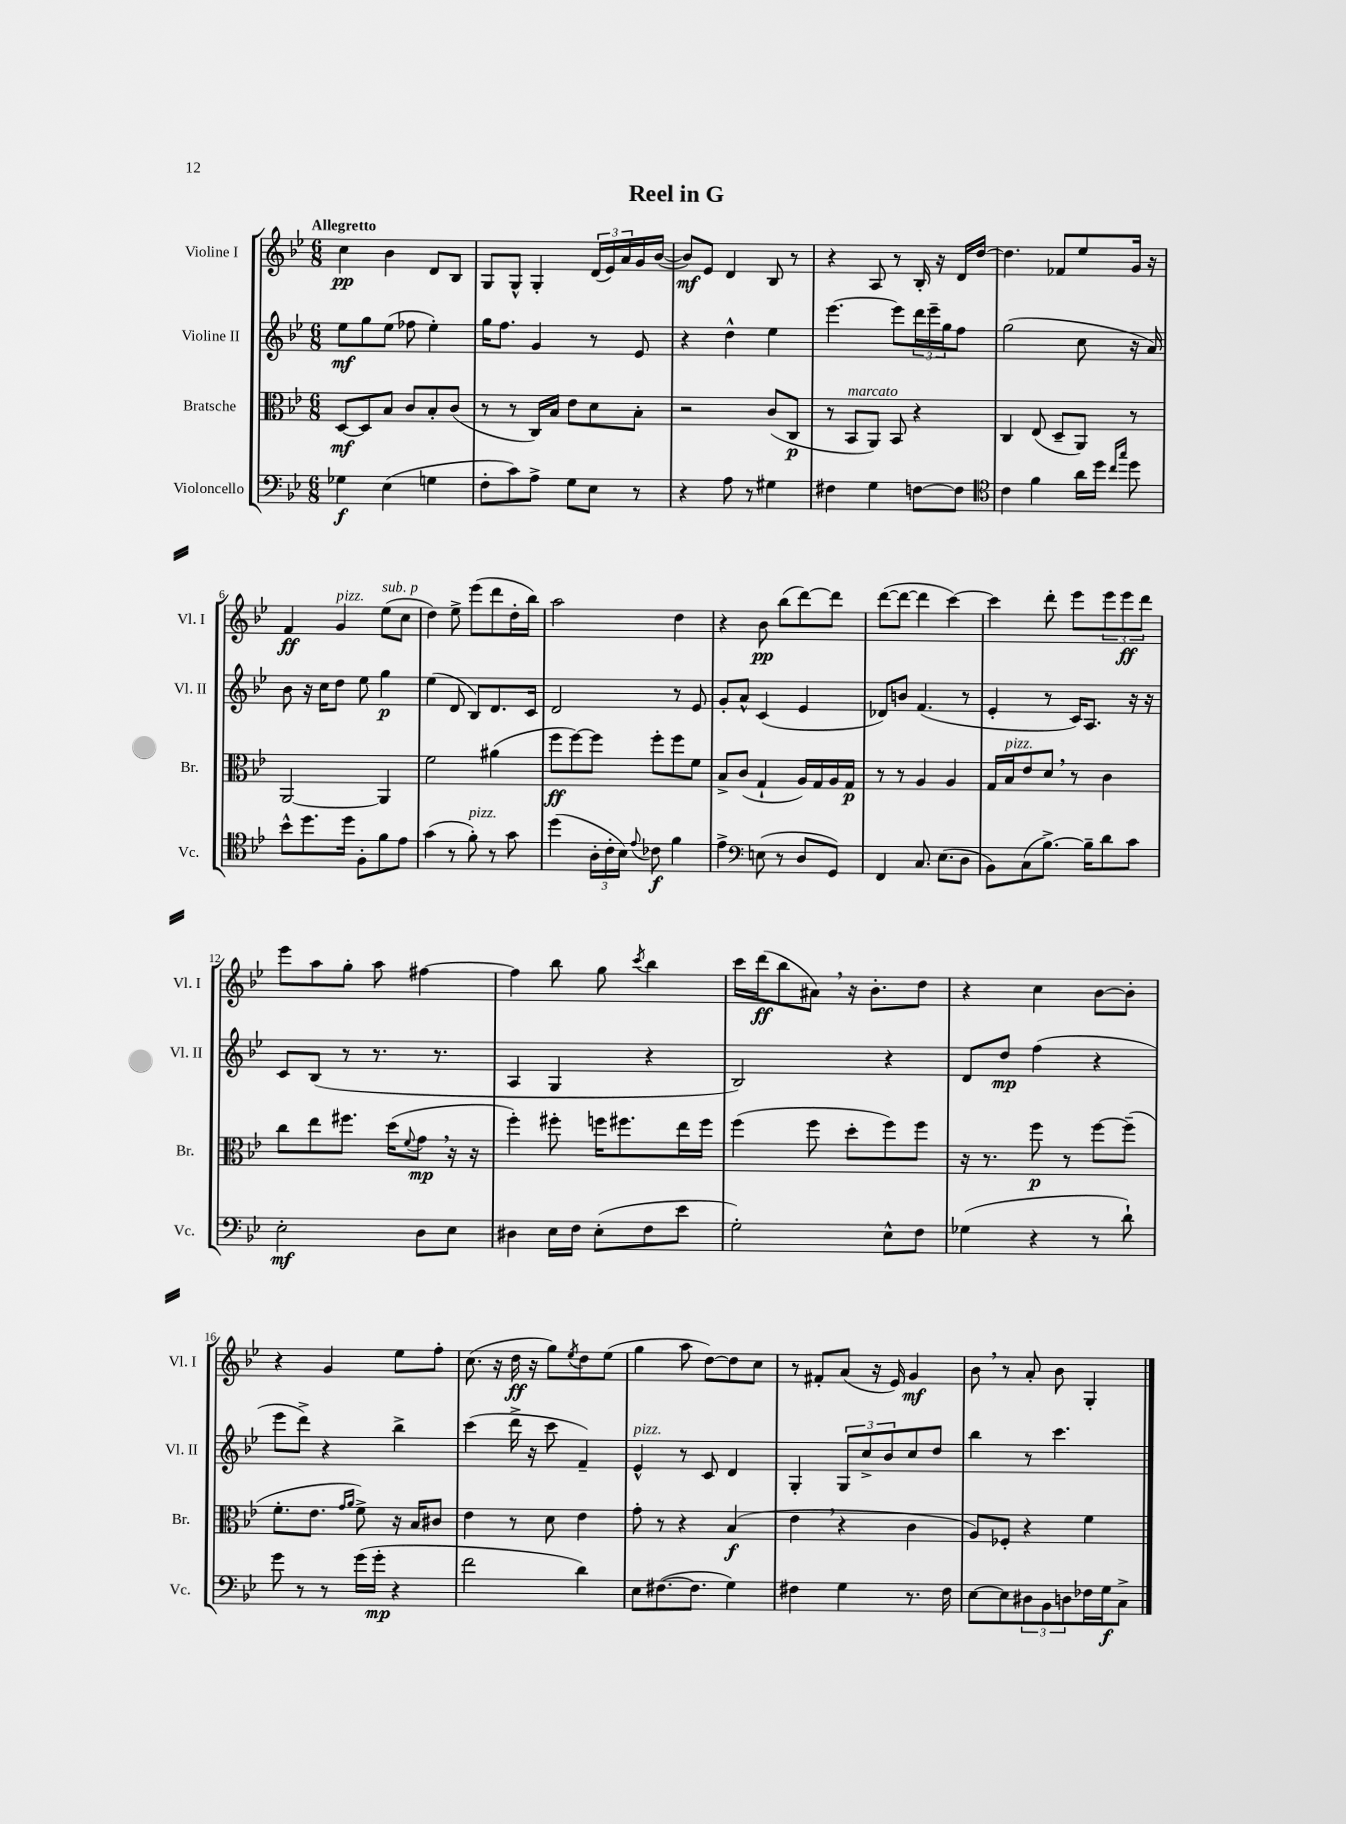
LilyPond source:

\header { title = "Reel in G" }
<<
\new StaffGroup <<
\new Staff = "s0" \with { instrumentName = "Violine I" shortInstrumentName = "Vl. I" } {
    \clef treble \key bes \major \numericTimeSignature \time 6/8 \tempo "Allegretto"
    c''4\pp bes'4 d'8 bes8 |
    g8 g8-^ g4-. \tuplet 3/2 { d'16( ees'16) a'16 } g'16 bes'16~( |
    bes'8\mf) ees'8 d'4 bes8 r8 |
    r4 a8 r8 bes16-. r16 d'16 d''16~ |
    d''4. fes'8 ees''8 g'16 r16 |
    f'4\ff g'4^\markup { \italic "pizz." } ees''8^\markup { \italic "sub. p" }( c''8 |
    d''4) ees''8-> ees'''8( d'''8 d''16-. bes''16) |
    a''2 d''4 |
    r4 bes'8\pp bes''8( d'''8~) d'''8 |
    d'''8~( d'''8~ d'''4 c'''4~) |
    c'''4 d'''8-. ees'''8 \tuplet 3/2 { ees'''8 ees'''8\ff d'''8 } |
    ees'''8 a''8 g''8-. a''8 fis''4~ |
    fis''4 bes''8 g''8 \acciaccatura { c'''8 } bes''4 |
    c'''16 d'''16\ff( bes''8 ais'8) \breathe r16 bes'8.-. d''8 |
    r4 c''4 bes'8~ bes'8-. |
    r4 g'4 ees''8 f''8-. |
    c''8.( r16 d''16\ff r16 g''8) \acciaccatura { ees''8 } d''8 ees''8( |
    g''4 a''8 d''8~) d''8 c''8 |
    r8 fis'8-. a'8( r16 ees'16) g'4\mf |
    bes'8 \breathe r8 a'8-. bes'8 g4-. \bar "|." |
}
\new Staff = "s1" \with { instrumentName = "Violine II" shortInstrumentName = "Vl. II" } {
    \clef treble \key bes \major \numericTimeSignature \time 6/8
    ees''8\mf g''8 ees''8( fes''8 ees''4-.) |
    g''16 f''8. g'4 r8 ees'8 |
    r4 d''4-^ ees''4 |
    ees'''4.~ ees'''8 \tuplet 3/2 { d'''16 ees'''16-- g''16 } f''8 |
    g''2( c''8 r16 a'16) |
    bes'8 r16 c''16 d''8 ees''8 g''4\p |
    ees''4( d'8 bes8) d'8. c'16 |
    d'2 r8 ees'8 |
    g'8-. a'8-^ c'4( ees'4 |
    des'8) b'8 f'4.( r8 |
    ees'4-. r8 c'16) a8. r16 r16 |
    c'8 bes8( r8 r8. r8. |
    a4 g4 r4 |
    bes2) r4 |
    d'8 d''8\mp f''4( r4 |
    ees'''8 d'''8->) r4 bes''4-> |
    c'''4( d'''16-> r16 c'''8 f'4--) |
    ees'4-^^\markup { \italic "pizz." } r8 c'8 d'4 |
    g4-. \tuplet 3/2 { g8 c''8-> bes'8 } c''8 d''8 |
    bes''4 r8 c'''4. \bar "|." |
}
\new Staff = "s2" \with { instrumentName = "Bratsche" shortInstrumentName = "Br." } {
    \clef alto \key bes \major \numericTimeSignature \time 6/8
    d8~\mf d8 bes8 c'8 bes8-. c'8( |
    r8 r8 c16) bes16 ees'8 d'8 bes8-. |
    r2 c'8( c8\p |
    r8 bes,8^\markup { \italic "marcato" } a,8) bes,8 r4 |
    c4 ees8( d8-- a,8) r8 |
    a,2~ a,4 |
    f'2 ais'4( |
    f''8\ff f''8~) f''8 f''8-. f''8 f'8 |
    bes8-> c'8( g4-! a16) g16 a16 g16\p |
    r8 r8 a4 a4 |
    g16 bes16^\markup { \italic "pizz." } ees'8 d'8 \breathe r8 c'4 |
    c''8 ees''8 fis''8. d''16( \appoggiatura { f'8 } g'8\mp \breathe r16 r16 |
    f''4-.) fis''8-. f''16 fis''8. ees''16 fis''16 |
    f''4( f''8 d''8-. f''8) f''8 |
    r16 r8. f''8\p r8 f''8~ f''8--( |
    f'8.-. ees'8. \grace { g'16 a'16 } f'8->) r16 bes16 cis'8 |
    ees'4 r8 d'8 ees'4 |
    g'8-. r8 r4 bes4\f( |
    ees'4 \breathe r4 c'4 |
    a8) fes8-. r4 f'4 \bar "|." |
}
\new Staff = "s3" \with { instrumentName = "Violoncello" shortInstrumentName = "Vc." } {
    \clef bass \key bes \major \numericTimeSignature \time 6/8
    ges4\f ees4( g4 |
    f8-. c'8) a8-> g8 ees8 r8 |
    r4 a8 r8 gis4 |
    fis4 g4 f8~ f8 |
    \clef tenor c'4 f'4 a'16 d''16 \grace { c''16 g''16 } d''8 |
    bes'8-^ d''8. d''16 f8-. f'8 ees'8 |
    g'4( r8 f'8-.^\markup { \italic "pizz." }) r8 g'8 |
    d''4( \tuplet 3/2 { a16-. c'16-. bes16) } \appoggiatura { ees'8 } ces'8\f f'4 |
    ees'4-> \clef bass e8( r8 d8 g,8) |
    f,4 c8. ees8.( d8 |
    bes,8) c8( bes8.~->) bes16-- d'8 c'8 |
    ees2-.\mf d8 ees8 |
    dis4 ees16 f16 ees8-.( f8 ees'8 |
    g2-.) ees8-^ f8 |
    ges4( r4 r8 d'8-!) |
    g'8 r8 r8 g'16( g'16-.\mp r4 |
    f'2 d'4) |
    ees8 fis8.~( fis8. g4) |
    fis4 g4 r8. fis16 |
    ees8~ ees8 \tuplet 3/2 { dis8 bes,8 d8 } fes16 g16\f c8-> \bar "|." |
}
>>
>>
